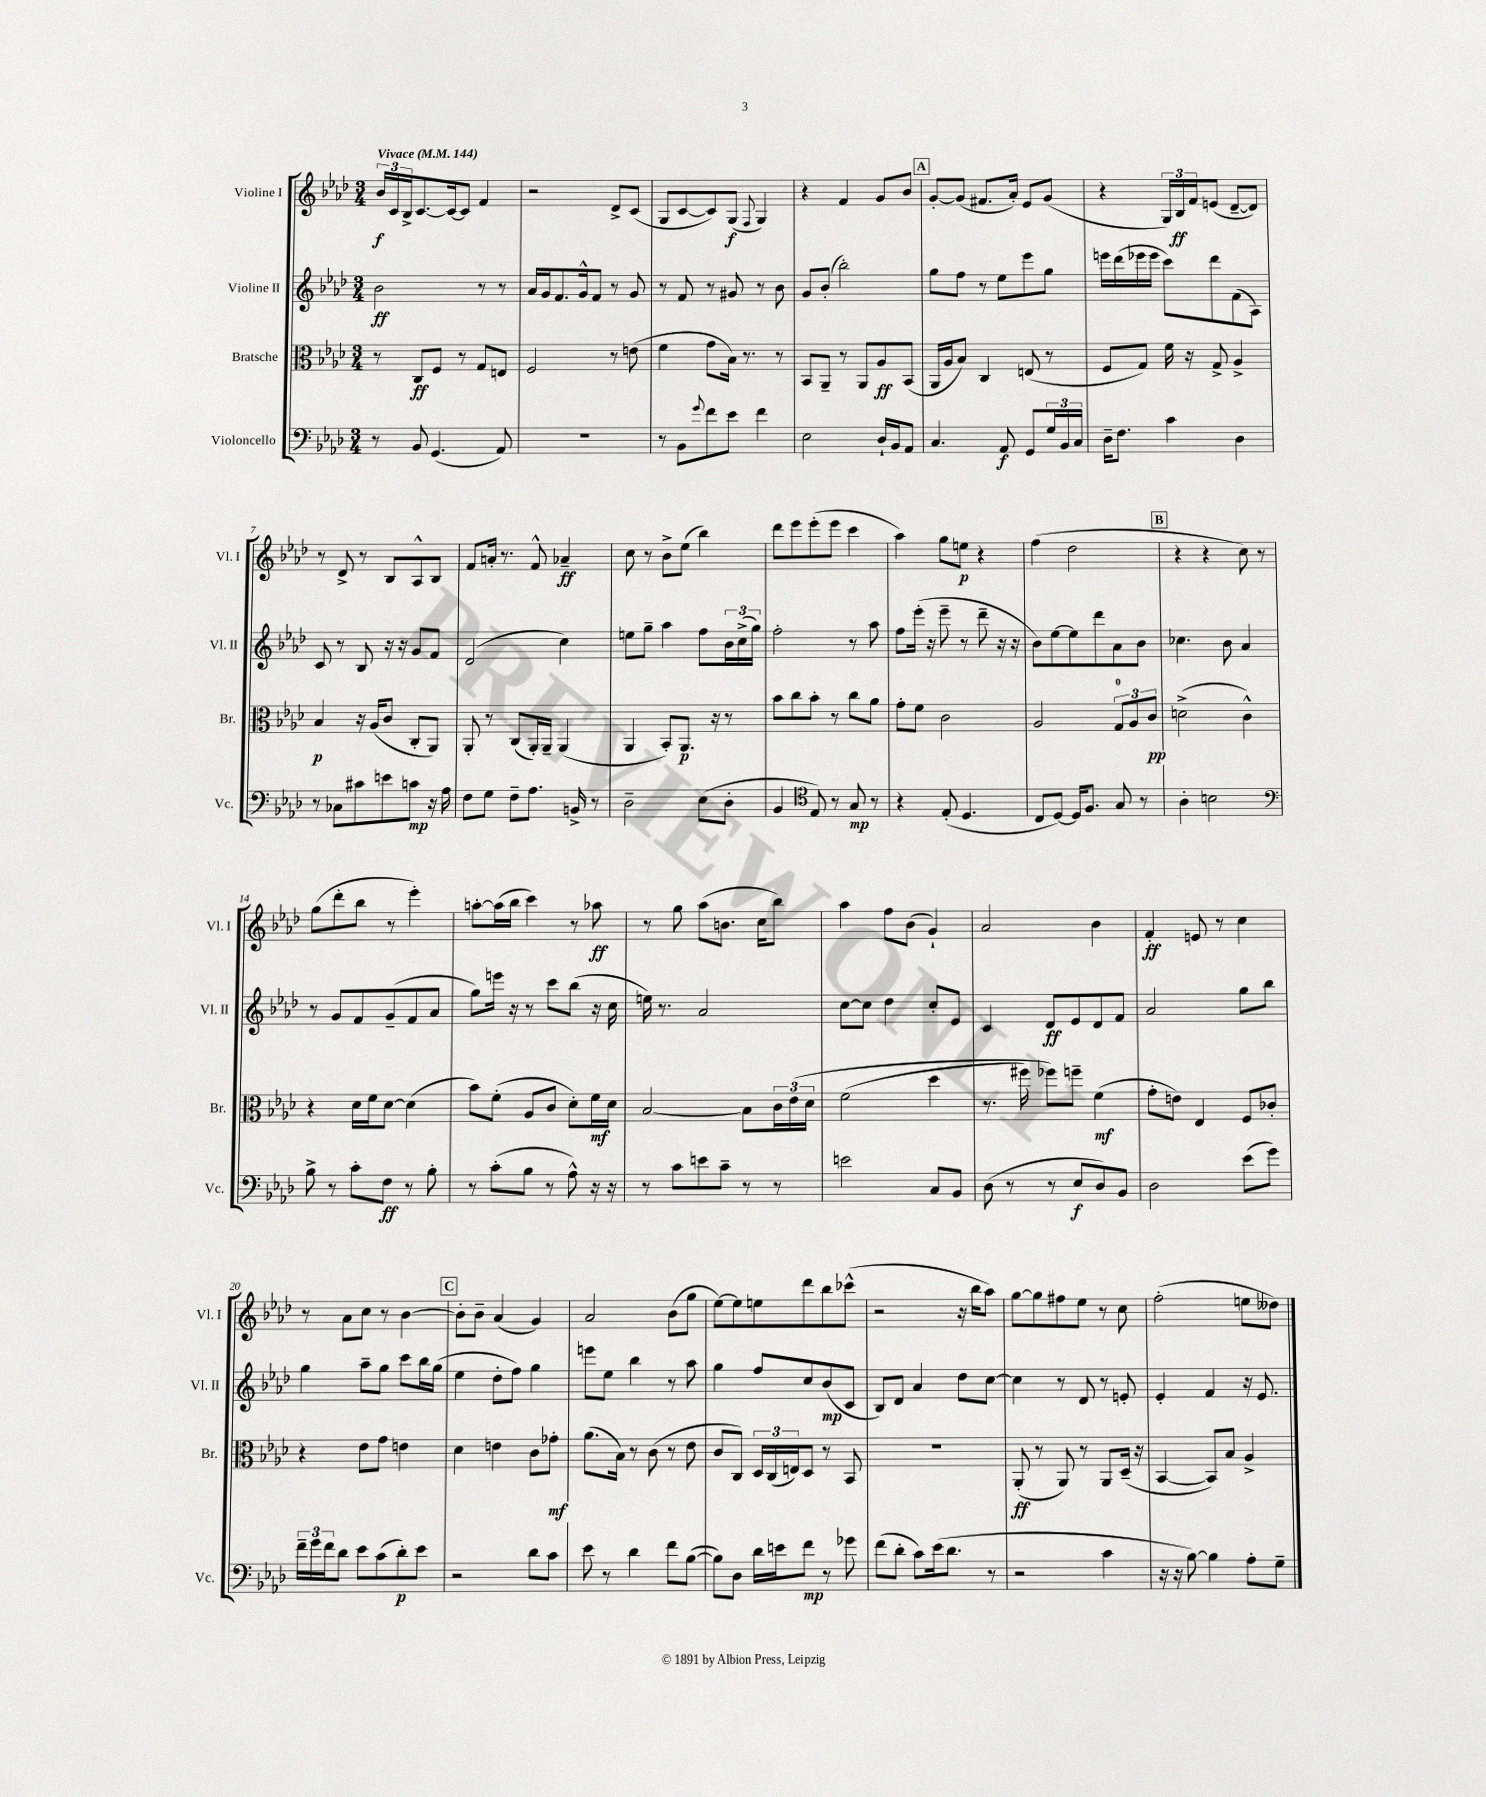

**kern	**dynam	**kern	**dynam	**kern	**dynam	**kern	**dynam
*part4	*part4	*part3	*part3	*part2	*part2	*part1	*part1
*staff4	*staff4	*staff3	*staff3	*staff2	*staff2	*staff1	*staff1
*I"Violoncello	*	*I"Bratsche	*	*I"Violine II	*	*I"Violine I	*
*I'Vc.	*	*I'Br.	*	*I'Vl. II	*	*I'Vl. I	*
*clefF4	*	*clefC3	*	*clefG2	*	*clefG2	*
*k[b-e-a-d-]	*	*k[b-e-a-d-]	*	*k[b-e-a-d-]	*	*k[b-e-a-d-]	*
*M3/4	*	*M3/4	*	*M3/4	*	*M3/4	*
*MM144	*	*MM144	*	*MM144	*	*MM144	*
=1	=1	=1	=1	=1	=1	=1	=1
!	!	!	!	!	!	!LO:TX:a:B:t=Vivace	!
8r	.	8r	.	2b-\	ff	24b-/LL	f
.	.	.	.	.	.	24c/	.
.	.	.	.	.	.	24B-^/J	.
8BB-/	.	8C/L	ff	.	.	[8.c/	.
(4.GG/	.	8F/J	.	.	.	.	.
.	.	.	.	.	.	16c/k_	.
.	.	8r	.	.	.	8c/J]	.
.	.	8G/L	.	8r	.	4f/	.
8AA-/)	.	8En/J	.	8r	.	.	.
=2	=2	=2	=2	=2	=2	=2	=2
2.r	.	2F/	.	16a-/LL	.	2r	.
.	.	.	.	16g/J	.	.	.
.	.	.	.	8.f/	.	.	.
.	.	.	.	16g^^/k	.	.	.
.	.	.	.	8f/J	.	.	.
.	.	8r	.	8r	.	8d-^/L	.
.	.	(8en\	.	8g/	.	(8c/J	.
=3	=3	=3	=3	=3	=3	=3	=3
8r	.	4f\	.	8r	.	8G/L	.
8BB-\L	.	.	.	8f/	.	[8c/	.
8qqg/	.	.	.	.	.	.	.
8f\	.	8g\L	.	8r	.	8c/])	.
8e-\J	.	16B-\Jk)	.	8g#X/	.	(8G/J	f
.	.	8.r	.	.	.	.	.
.	.	.	.	.	.	8qqF/	.
4f\	.	.	.	8r	.	4G/)	.
.	.	8r	.	8b-\	.	.	.
=4	=4	=4	=4	=4	=4	=4	=4
2E-\	.	8BB-/L	.	8g/L	.	4r	.
.	.	8AA-~/J	.	(8b-'/J	.	.	.
.	.	8r	.	2bb-'\)	.	4f/	.
.	.	8AA-/L	.	.	.	.	.
16D-`/LL	.	8A-/	ff	.	.	8g/L	.
16BB-/J	.	.	.	.	.	.	.
8AA-/J	.	(8BB-/J	.	.	.	8b-/J	.
!!LO:REH:place=s1:t=A
=5	=5	=5	=5	=5	=5	=5	=5
4.C/	.	16AA-/LL	.	8gg\L	.	[8g'/L	.
.	.	16A-/J	.	.	.	.	.
.	.	8B-/J)	.	8ff\J	.	(8g/J]	.
.	.	4C/	.	8r	.	8.f#X/L	.
8AA-/	f	.	.	8ee-\L	.	.	.
.	.	.	.	.	.	16a-'/Jk)	.
8GG/L	.	(8En/	.	8eee-\	.	8e-/L	.
24G/L	.	8r	.	8gg\J	.	(8g/J	.
24BB-/	.	.	.	.	.	.	.
24C/JJ	.	.	.	.	.	.	.
=6	=6	=6	=6	=6	=6	=6	=6
16D-~\KL	.	8F/L	.	16eeen\LL	.	4r	.
8.F\J	.	.	.	(16ddd-\	.	.	.
.	.	8G/J)	.	16eee-X\	.	.	.
.	.	.	.	16eee-\JJ	.	.	.
4c\	.	16f\	.	8ccc\L)	.	24G/LL)	.
.	.	.	.	.	.	24B-/	ff
.	.	16r	.	.	.	.	.
.	.	.	.	.	.	24f/J	.
.	.	8G^/	.	8ddd-\	.	(8en/J	.
4D-\	.	4A-^/	.	(8f\	.	[8d-~/L	.
.	.	.	.	8A-\J)	.	8d-/J])	.
!!LO:LB:g=z
=7	=7	=7	=7	=7	=7	=7	=7
8r	.	4B-/	p	8c/	.	8r	.
8C-X\L	.	.	.	8r	.	8d-^/	.
8c#X\	.	16r	.	8B-/	.	8r	.
.	.	(16A-/KL	.	.	.	.	.
8en\	.	8c/J	.	16r	.	8B-/L	.
.	.	.	.	16r	.	.	.
8cn\J	mp	8C'/L	.	8g/L	.	8A-^^/	.
16r	.	8AA-/J)	.	8f/J	.	8B-/J	.
16A-\	.	.	.	.	.	.	.
=8	=8	=8	=8	=8	=8	=8	=8
8F\L	.	8AA-'/	.	(2d-/	.	8f/L	.
8G\J	.	8r	.	.	.	16an'/Jk	.
.	.	.	.	.	.	8.r	.
8F~\L	.	(8C/L	.	.	.	.	.
8.A-\J	.	16AA-'/L)	.	.	.	8f^^/	.
.	.	16AA-~/JJ	.	.	.	.	.
.	.	(4AA-/	.	4cc\)	.	4a-X~/	ff
16BBn^/	.	.	.	.	.	.	.
8r	.	.	.	.	.	.	.
=9	=9	=9	=9	=9	=9	=9	=9
2D-~\	.	4AA-/	.	8een\L	.	8cc\	.
.	.	.	.	8gg~\J	.	8r	.
.	.	8BB-'/L)	.	4aa-\	.	8b-^\L	.
.	.	8.AA-/J	p	.	.	(8ee-\J	.
(8E-\L	.	.	.	8ff\L	.	4bb-\)	.
.	.	16r	.	.	.	.	.
8D-'\J	.	8r	.	24b-\L	.	.	.
.	.	.	.	(24cc^\	.	.	.
.	.	.	.	24gg\JJ)	.	.	.
=10	=10	=10	=10	=10	=10	=10	=10
4BB-/	.	8b-\L	.	2ff'\	.	8ddd-\L	.
.	.	8cc\	.	.	.	8eee-\	.
*clefC4	*	*	*	*	*	*	*
8E-/)	.	8b-'\J	.	.	.	(8eee-'\	.
8r	.	8r	.	.	.	8eee-\J	.
8G/	mp	8cc\L	.	8r	.	4ccc\	.
8r	.	8a-\J	.	8aa-\	.	.	.
=11	=11	=11	=11	=11	=11	=11	=11
4r	.	8g'\L	.	8ff\L	.	4aa-\)	.
.	.	8f\J	.	(16eee-'\Jk	.	.	.
.	.	.	.	16r	.	.	.
(8E-'/	.	2c\	.	8eee-~\	.	8gg\L	.
4.D-/	.	.	.	8r	.	8een\J	p
.	.	.	.	8ddd-~\	.	4r	.
.	.	.	.	16r	.	.	.
.	.	.	.	16r	.	.	.
=12	=12	=12	=12	=12	=12	=12	=12
8C/L	.	2A-/	.	8b-\L)	.	(4ff\	.
[8D-/J)	.	.	.	[8ee-\	.	.	.
16D-/KL]	.	.	.	8ee-\]	.	2dd-\	.
8.F/J	.	.	.	.	.	.	.
.	.	.	.	8ddd-\	.	.	.
8G/	.	12G/L	.	8a-\	.	.	.
.	.	12A-/	.	.	.	.	.
8r	.	.	.	8b-\J	.	.	.
.	.	12c/J	pp	.	.	.	.
!!LO:REH:place=s1:t=B
=13	=13	=13	=13	=13	=13	=13	=13
4A-'\	.	(2dn^\	.	4.cc-X\	.	4r	.
2Bn\	.	.	.	.	.	4r	.
.	.	.	.	8b-\	.	.	.
.	.	4c^^\)	.	4a-/	.	8cc\)	.
.	.	.	.	.	.	8r	.
!!LO:LB:g=z
=14	=14	=14	=14	=14	=14	=14	=14
*clefF4	*	*	*	*	*	*	*
8B-^\	.	4r	.	8r	.	(8gg\L	.
8r	.	.	.	8g/L	.	8ddd-'\	.
8c'\L	.	16d-\LL	.	8f/	.	8bb-\J	.
.	.	16f\J	.	.	.	.	.
8F\J	ff	[8d-\J	.	(8g~/	.	8r	.
8r	.	(4d-\]	.	8f/	.	4eee-'\)	.
8B-'\	.	.	.	8a-/J	.	.	.
=15	=15	=15	=15	=15	=15	=15	=15
8r	.	8b-\L)	.	8gg\L)	.	[8aan'\L	.
(8c'\L	.	(8f'\J	.	16eeen\Jk	.	(16aa\L]	.
.	.	.	.	16r	.	16bb-\JJ	.
8B-\J	.	8A-/L	.	8r	.	4ccc\)	.
8r	.	8c/J	.	8ccc\L	.	.	.
8A-^^\)	.	8d-'\L)	.	(8bb-\J	.	8r	.
16r	.	16f\L	mf	16r	.	8aa-X\	ff
16r	.	16d-\JJ	.	16cc\	.	.	.
=16	=16	=16	=16	=16	=16	=16	=16
8r	.	[2B-/	.	16een\)	.	8r	.
.	.	.	.	8.r	.	.	.
8c\L	.	.	.	.	.	8gg\	.
8en\	.	.	.	2a-/	.	(8aa-\L	.
8c~\J	.	.	.	.	.	8.bn\J	.
8r	.	8B-\L]	.	.	.	.	.
.	.	.	.	.	.	16cc\KL	.
8r	.	24c\L	.	.	.	8bb-\J)	.
.	.	(24e-\	.	.	.	.	.
.	.	24d-\JJ	.	.	.	.	.
=17	=17	=17	=17	=17	=17	=17	=17
2en\	.	(2f\	.	[8cc\L	.	4aa-\	.
.	.	.	.	8cc\J]	.	.	.
.	.	.	.	4dd-\	.	8ff\L	.
.	.	.	.	.	.	(8b-\J	.
8C/L	.	4dd-\	.	8cc'/L	.	4g`/)	.
8BB-/J	.	.	.	8e-/J	.	.	.
=18	=18	=18	=18	=18	=18	=18	=18
(8D-\	.	8.r	.	4c/	.	2a-/	.
8r	.	.	.	.	.	.	.
.	.	16ff#X\)	.	.	.	.	.
8r	.	8ff-X\L)	.	8d-/L	ff	.	.
8E-/L	f	8ffn~\J	.	8e-/	.	.	.
8D-/)	.	(4f\	mf	8d-/	.	4b-\	.
8BB-/J	.	.	.	8f/J	.	.	.
=19	=19	=19	=19	=19	=19	=19	=19
2D-\	.	8g'\L	.	2a-/	.	4f'/	ff
.	.	8en\J)	.	.	.	.	.
.	.	4E-/	.	.	.	8en/	.
.	.	.	.	.	.	8r	.
(8e-\L	.	8F/L	.	8gg\L	.	4cc\	.
8g\J)	.	8c-X'/J	.	8bb-\J	.	.	.
!!LO:LB:g=z
=20	=20	=20	=20	=20	=20	=20	=20
24f~\LL	.	4r	.	4gg\	.	8r	.
24g\	.	.	.	.	.	.	.
24f\J	.	.	.	.	.	.	.
8d-\J	.	.	.	.	.	8a-\L	.
8e-\L	.	8e-\L	.	8aa-~\L	.	8cc\J	.
(8c\	.	8g\J	.	8gg\J	.	8r	.
8d-'\)	p	4en\	.	8ccc\L	.	[4b-\	.
8e-\J	.	.	.	16bb-\L	.	.	.
.	.	.	.	(16gg\JJ	.	.	.
!!LO:REH:place=s1:t=C
=21	=21	=21	=21	=21	=21	=21	=21
2r	.	4d-\	.	4ee-\	.	8b-'\L]	.
.	.	.	.	.	.	8b-~\J	.
.	.	4en\	.	8dd-'\L	.	(4a-/	.
.	.	.	.	8ff\J)	.	.	.
8d-\L	.	8c\L	.	4gg\	.	4g/)	.
8c\J	.	8g-X'\J	mf	.	.	.	.
=22	=22	=22	=22	=22	=22	=22	=22
8e-\	.	(8.a-\L	.	8eeen\L	.	2a-/	.
8r	.	.	.	8ee-\J	.	.	.
.	.	16B-\Jk)	.	.	.	.	.
4d-\	.	8r	.	4bb-\	.	.	.
.	.	(8c\	.	.	.	.	.
8f\L	.	8r	.	8r	.	(8b-\L	.
([8B-\J	.	8e-\	.	8aa-\	.	8gg\J	.
=23	=23	=23	=23	=23	=23	=23	=23
8B-\L])	.	8c/L	.	4gg\	.	[8ee-\L)	.
8D-\J	.	8C/J)	.	.	.	8ee-\]	.
16d-\LL	.	24D-/LL	.	8ff/L	.	8een\	.
.	.	(24C/	.	.	.	.	.
16en\J	.	.	.	.	.	.	.
.	.	24En/J)	.	.	.	.	.
8f\J	mp	8D-/J	.	8cc/	.	8ddd-\	.
8r	.	8r	.	(8b-/	mp	8bb-\	.
8g-X\	.	8BB-/	.	8c/J	.	(8ccc-X^^\J	.
=24	=24	=24	=24	=24	=24	=24	=24
(8f\L	.	2.r	.	8B-/L)	.	2r	.
8d-'\J	.	.	.	8d-/J	.	.	.
8c\L)	.	.	.	4a-/	.	.	.
(16e-\k	.	.	.	.	.	.	.
8.d-\J	.	.	.	.	.	.	.
.	.	.	.	8dd-\L	.	16r	.
.	.	.	.	.	.	16bb-\KL	.
8r	.	.	.	[8cc\J	.	8aa-\J)	.
=25	=25	=25	=25	=25	=25	=25	=25
2r	.	(8AA-'/	ff	4cc\]	.	[8gg\L	.
.	.	8r	.	.	.	8gg\]	.
.	.	8AA-/)	.	8r	.	8ff#X\	.
.	.	8r	.	8d-/	.	8ee-\J	.
4c\	.	8AA-/L	.	8r	.	8r	.
.	.	(16D-~/Jk	.	8en'/	.	8cc\	.
.	.	16r	.	.	.	.	.
=26	=26	=26	=26	=26	=26	=26	=26
16r	.	[4BB-/	.	4e-'/	.	(2ff'\	.
16r	.	.	.	.	.	.	.
[8B-\)	.	.	.	.	.	.	.
4B-\]	.	8BB-/L])	.	4f/	.	.	.
.	.	8B-/J	.	.	.	.	.
8A-'\L	.	4A-^/	.	16r	.	8een\L	.
.	.	.	.	8.e-/	.	.	.
8G~\J	.	.	.	.	.	8dd--X\J)	.
==	==	==	==	==	==	==	==
*-	*-	*-	*-	*-	*-	*-	*-
